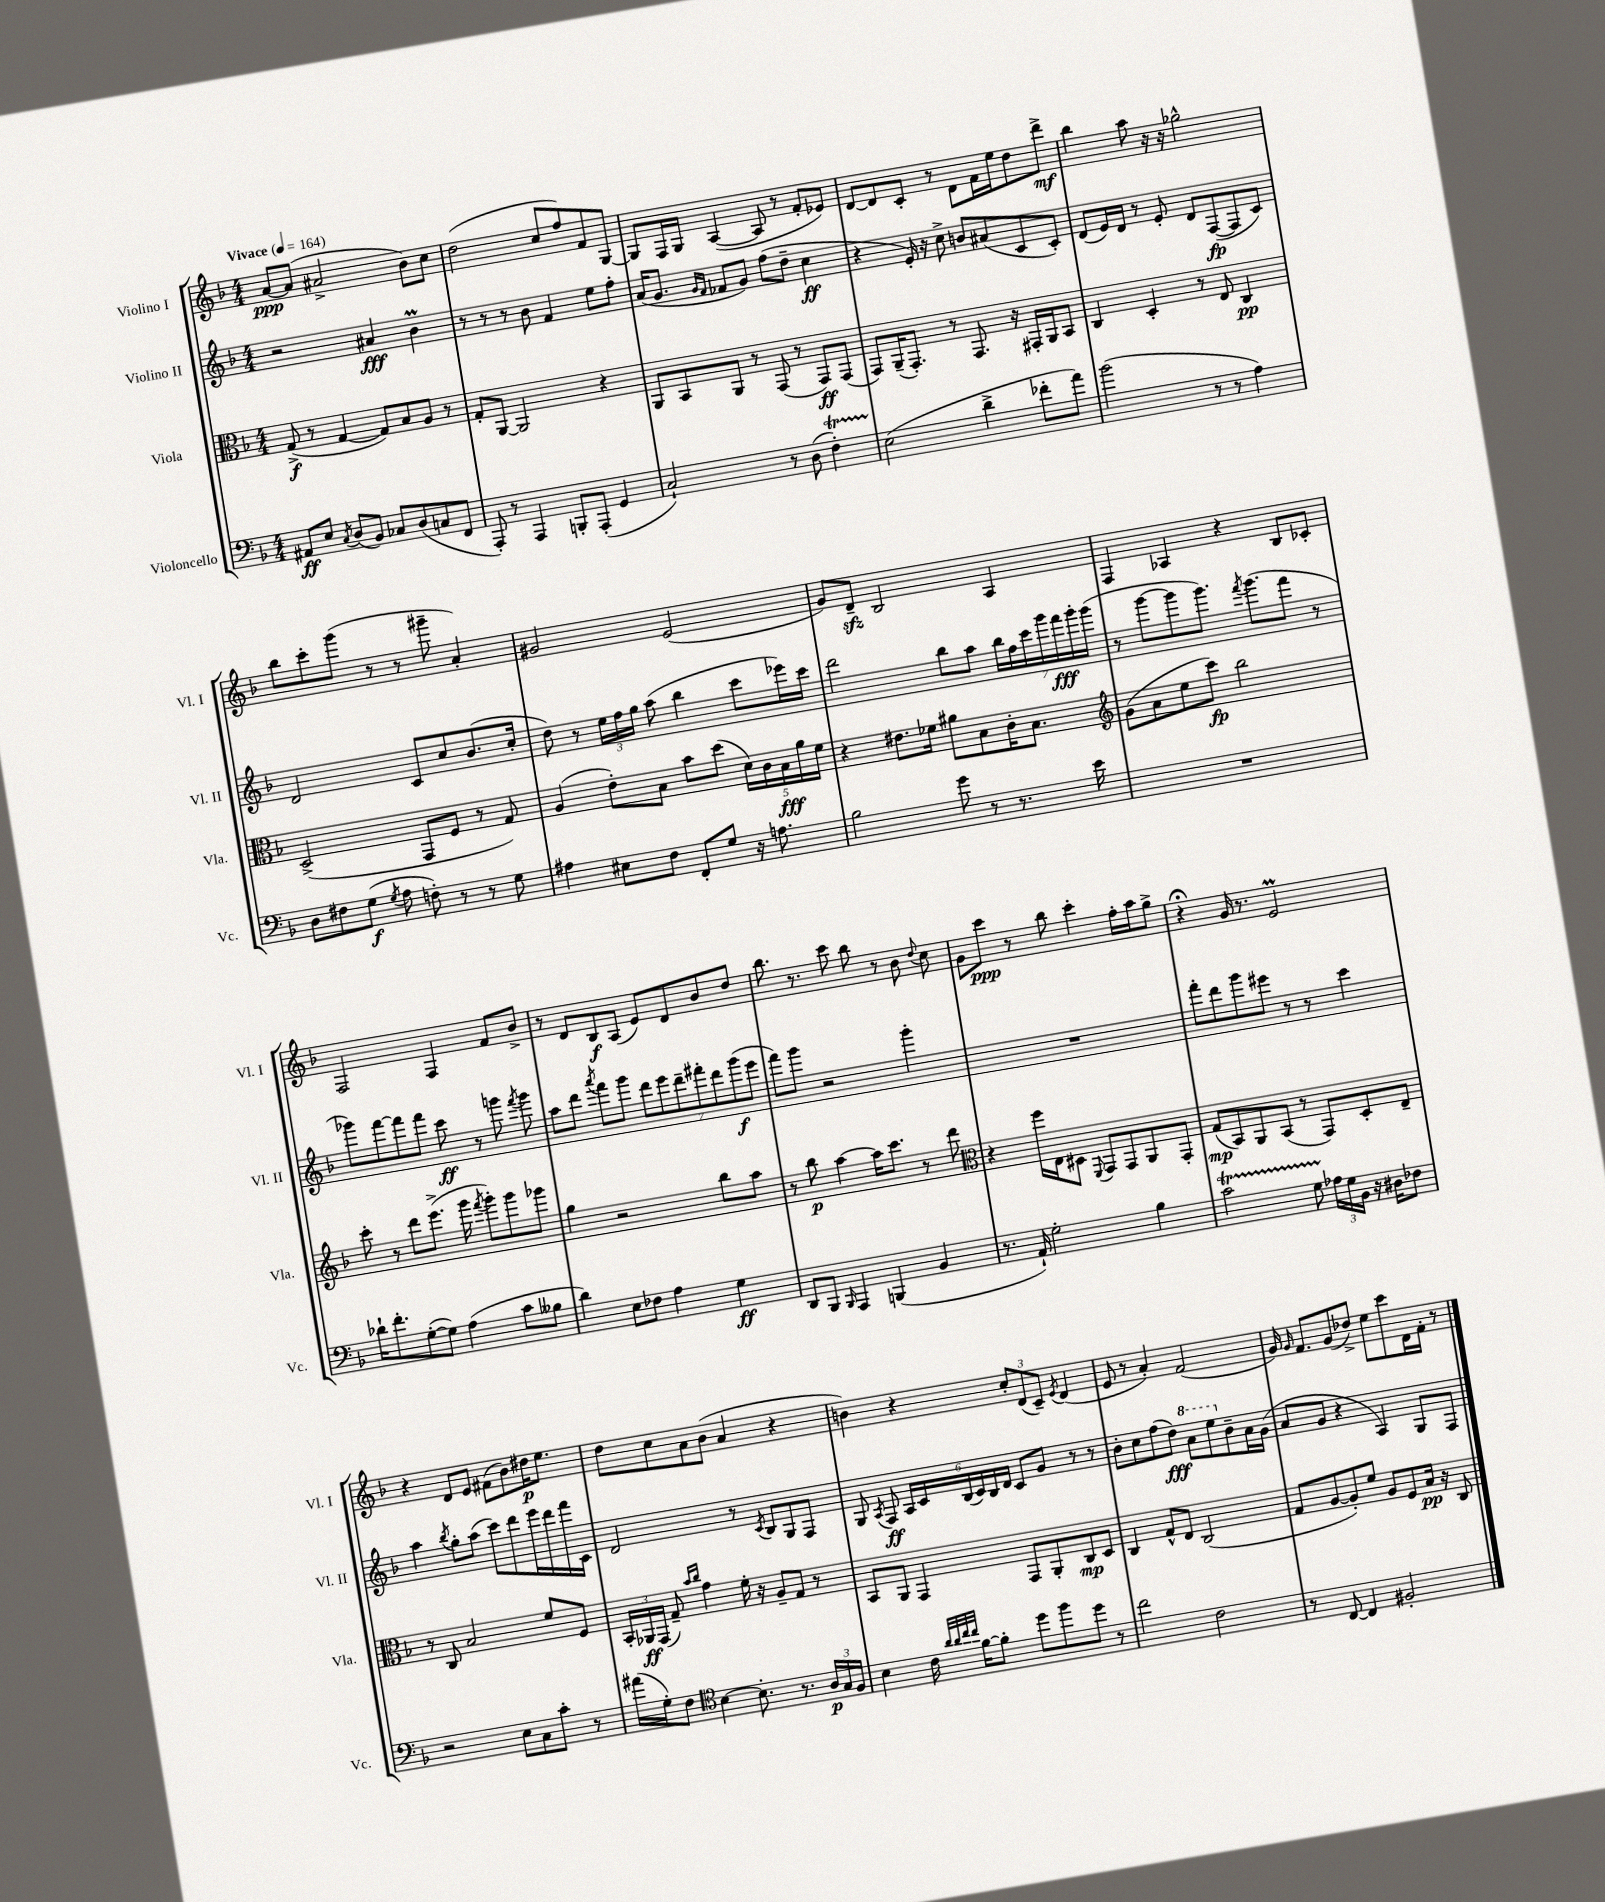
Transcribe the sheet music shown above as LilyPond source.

<<
\new StaffGroup <<
\new Staff = "s0" \with { instrumentName = "Violino I" shortInstrumentName = "Vl. I" } {
    \clef treble \key f \major \numericTimeSignature \time 4/4 \tempo "Vivace" 4 = 164
    \autoBeamOff a'8[~\ppp a'8]( ais'2-> bes'8[) c''8] |
    d''2( c''8[ f''8) f'8 g8]~ |
    g8[ f16 g16] a4~( a8 r8 f'8[-. ees'8]) |
    d'8[~ d'8 c'8]-. r8 d'8[ f'16 e''16 d''8 d'''8]->\mf |
    bes''4 a''8 r16 r16 ges''2-^ |
    bes''8[ c'''8-. g'''8]( r8 r8 gis'''8-- a'4-.) |
    gis'2 e'2( |
    g'8[) d'8]--\sfz bes2 a4 |
    f4 aes4 r4 bes8[ ces'8]-. |
    f2 f4 f'8[ bes'8]-> |
    r8 d'8[ bes8\f a8]( e'8[) d'8 bes'8 d''8] |
    bes''8. r8. c'''8 bes''8 r8 bes'8 \appoggiatura { d''8 } c''8 |
    g'8[ c'''8]\ppp r8 bes''8 c'''4-. f''16[-. a''16 g''8]-> |
    r4\fermata g'16 r8. e'2\prall |
    r4 d'8[ e'8] fis'8[( bes'8) dis''16\p e''8.] |
    d''8[ c''8 a'8 bes'8]( a'4 r4 |
    b'4) r4 \tuplet 3/2 { c''8[-. d'8( c'8]--) } \acciaccatura { e'8 } d'4( |
    e'8 r8 a'4-.) f'2( |
    g'16) \grace { g'16 } f'8.[ g'8( des''8]->) e''8[ c'''8 d'16 f'16]-. r8 \bar "|." |
}
\new Staff = "s1" \with { instrumentName = "Violino II" shortInstrumentName = "Vl. II" } {
    \clef treble \key f \major \numericTimeSignature \time 4/4
    \autoBeamOff r2 ais'4\fff bes'4\prall |
    r8 r8 r8 bes'8 f'4 e''8[ f''8]-. |
    a'16[( g'8.] \grace { g'16[ f'16] } fes'8[ g'8]) f''8[( d''8]-- c''4\ff |
    r4 e'16-.) r16 c''8-> b'8[ ais'8( c'8 c'8]-.) |
    d'8[( e'16) d'16] r8 e'8-. d'8[ f8~\fp( f8 c'8]) |
    d'2 c'8[ c''8 bes'8.( c''16]-. |
    d''8) r8 \tuplet 3/2 { e''16[ f''16 g''16] } a''8( bes''4 c'''8[ ees'''16) c'''16] |
    d'''2 bes''8[ a''8] \tuplet 7/4 { bes''16[ f''16 c'''16 g'''16 f'''16\fff g'''16-. g'''16]( } |
    r8 g'''8[~ g'''8 g'''8.]) \acciaccatura { f'''8 } g'''8.[( f'''8] r8 |
    ges'''8[) f'''8~ f'''8 f'''8] c'''8\ff r8 g'''8 \acciaccatura { f'''8 } g'''8 |
    a''8[ d'''8] \acciaccatura { a'''8 } f'''8[ g'''8] \tuplet 7/4 { d'''8[ e'''8 d'''8-- fis'''8-. d'''8 g'''8\f( e'''8] } |
    f'''8[) g'''8] r2 g'''4-. |
    R1 |
    f'''8[-. d'''8 g'''8 eis'''8] r8 r8 c'''4 |
    a''4 \acciaccatura { bes''8 } g''8[-. a''8]( c'''8[) d'''8 e'''16 d'''16 f'''16 c'16] |
    d'2 r8 \acciaccatura { c'8 } bes8[ g8 f8] |
    g8 \acciaccatura { a8 } f8\ff \tuplet 6/4 { a16[ c'16 bes16( c'16) bes16 d'16] } c'8[ g'8] r8 r8 |
    bes'8[-. c''8 f''8( d''8]\fff) \ottava #1 a''8[ e'''8 \ottava #0 bes'8-- a'16 g'16]( |
    a'8[ g'8] r4 a4) g8[ f8] \bar "|." |
}
\new Staff = "s2" \with { instrumentName = "Viola" shortInstrumentName = "Vla." } {
    \clef alto \key f \major \numericTimeSignature \time 4/4
    \autoBeamOff g8->\f( r8 g4~ g8[) bes8 a8] r8 |
    g8[-. a,8]~ a,2 r4 |
    a,8[ bes,8 a,8] r8 g,8( r8 g,8[\ff) g,8]( |
    g,8[) a,16--( g,8.]-.) r8 g,8. r16 gis,16[-. a,16 bes,8] |
    c4 d4-. r8 e8 c4\pp |
    d2->( g,8[ f8] r8 g8) |
    a4( e'8[-.) bes8] bes'8[ d''8]( \tuplet 5/4 { d'16[) c'16 bes16\fff a'16 f'16] } |
    r4 eis'8.[ fes'16] ais'8[ bes8 c'16-. bes8.] |
    \clef treble g'8[( a'8 e''8 c'''8]\fp) bes''2 |
    c'''8-. r8 d'''8[ e'''8.]->( g'''16 \acciaccatura { f'''8 } g'''8[-.) g'''8 ges'''8] |
    g''4 r2 bes''8[ a''8] |
    r8 bes''8\p a''4~ a''16[ c'''8.] r8 d'''8 |
    \clef alto r4 f''16[ e16 dis8] \appoggiatura { f,8 } g,8[ g,8 a,8 g,8]-. |
    g8[\mp( bes,8) a,8 bes,8]( r8 g,8[) d8-. e8]-- |
    r8 c8 bes2 f'8[ f8] |
    \tuplet 3/2 { bes,16[-. aes,16\ff g,16]( } g8--) \grace { bes'16[ c''16] } g'4 f'16-. r16 a8[-- g8] r8 |
    bes,8[ a,8] g,4 g,8[ a,8-. c8\mp d8] |
    c4 g8[-^ e8] c2( |
    g8[ a8~ a8-.) f'8] a8[ f8 bes16]\pp r16 c8 \bar "|." |
}
\new Staff = "s3" \with { instrumentName = "Violoncello" shortInstrumentName = "Vc." } {
    \clef bass \key f \major \numericTimeSignature \time 4/4
    \autoBeamOff ais,8[\ff e8] \acciaccatura { c8 } d8[( bes,8]) ces8[ d8( c8 f,8] |
    a,,8-.) r8 a,,4 b,,8[-. a,,8]-.( g,4 |
    c2-!) r8 d8( f4-.\startTrillSpan) |
    e2\stopTrillSpan( d'4-> fes'8[-. a'8]) |
    bes'2( r8 r8 a4) |
    d8[ fis8 g8]\f( \acciaccatura { g8 } a8 f8-.) r8 r8 g8 |
    ais4 eis8[ f8] f,8[-. g8] r16 a8. |
    bes2 g'8 r8 r8. e'16 |
    R1 |
    des'16[-! f'8.-. g8~-.( g8]) a4( c'8[ beses8] |
    d'4) e8[ fes8] a4 g4\ff |
    d,8[ bes,,8] \grace { bes,,16 } a,,4 b,,4( bes,4 |
    r8. a,16-!) g2-. bes4 |
    c'2\startTrillSpan g8 \tuplet 3/2 { aes16[\stopTrillSpan g16 bes,16] } r16 dis16[ fes8] |
    r2 e8[ c8 c'8]-. r8 |
    ais'16[( g16-.) f8] \clef tenor bes4~ bes8.-. r8. \tuplet 3/2 { a16[\p g16 f16] } |
    bes4 c'16 \grace { a'32[ a'32 c''32 c''32] } f'16[~ f'8]-. d''8[ f''8 d''8] r8 |
    c''2 c'2 |
    r8 c8~ c4 fis2-. \bar "|." |
}
>>
>>
\layout { \context { \Score \remove "Bar_number_engraver" } }
